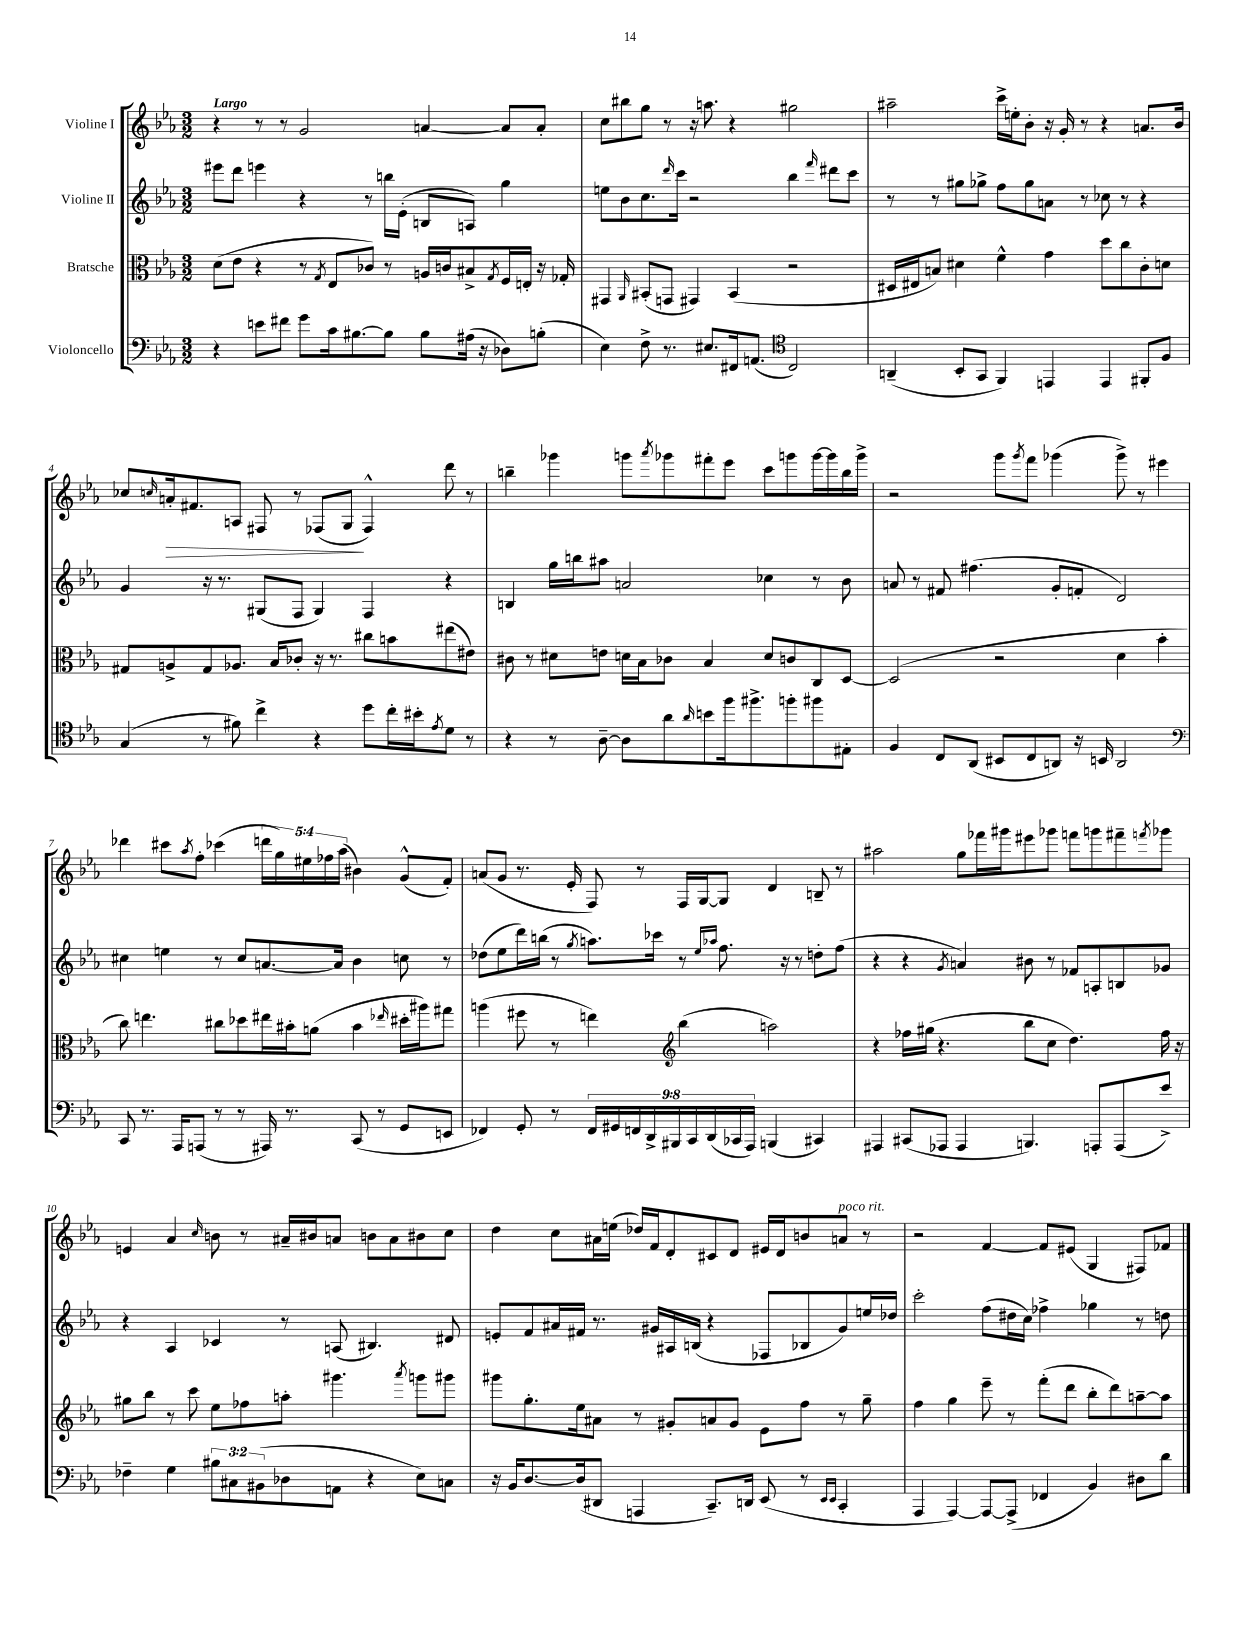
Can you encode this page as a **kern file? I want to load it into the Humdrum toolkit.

**kern	**kern	**kern	**kern
*staff4	*staff3	*staff2	*staff1
*clefF4	*clefC3	*clefG2	*clefG2
*k[b-e-a-]	*k[b-e-a-]	*k[b-e-a-]	*k[b-e-a-]
*M3/2	*M3/2	*M3/2	*M3/2
4r	(8d\L	8eee#\L	4r
.	8e-\J	8ddd\J	.
8e\L	4r	4eee\	8r
8f#\J	.	.	8r
8g\L	8r	4r	2g/
.	8qG/	.	.
16c\k	8E-/L	.	.
[8.B#\	.	.	.
.	8c-/J)	8r	.
8B#\]J	8r	16bb\LL	.
.	.	(16e-'\JJ	.
8B#\L	16A/LL	8B/L	[4a/
.	16c/J	.	.
(16A#\Jk	8B#^/	8A/J)	.
16r	.	.	.
.	8qG/	.	.
8D-\L)	16F/L	4gg\	8a/]L
.	16E'/JJ	.	.
(8B'\J	16r	.	8a'/J
.	16G-'/	.	.
=	=	=	=
4E-\)	4GG#/	8ee\L	8cc\L
.	.	8b-\	8bb#\
.	16qqAA-/	.	.
8F^\	(8BB#'/L	8.cc\	8gg\J
8.r	8GG/J	.	8r
.	.	16qqddd/	.
.	.	16ccc\Jk	.
.	4GG#/)	2r	16r
8.E#/L	.	.	8.aa\
16FF#/k	(4BB#/	.	4r
(8.AA/J	.	.	.
*clefC4	*	*	*
2C/)	2r	4bb-\	2gg#\
.	.	16qqfff/	.
.	.	8ddd#\L	.
.	.	8ccc\J	.
=	=	=	=
(4AA~/	16D#/LL	8r	2aa#~\
.	16E#/J	.	.
.	8B/J)	8r	.
8BB-'/L	4d#\	8gg#\L	.
8GG/J	.	8gg-^\J	.
4FF/)	4f^^\	8ff\L	16ccc^\LL
.	.	.	16ee'\J
.	.	8gg-\	8b-'\J
4EE/	4g\	8a\J	16r
.	.	.	16g'/
.	.	8r	8r
4EE/	8dd\L	8cc-\	4r
.	8cc\	8r	.
8FF#'/L	8c'\	4r	8.a/L
8F/J	8d\J	.	.
.	.	.	16b-/Jk
=	=	=	=
(4G/	8G#/L	4g/	8cc-/L
.	.	.	16qqcc/
.	8A^/	.	16a'/k
.	.	.	8.f#/
8r	8G#/	16r	.
.	.	8.r	.
8f#\)	8.A-/J	.	8A/J
4cc^\	.	(8G#/L	8F#/
.	16B-/LK	.	.
.	8c-'/J	8F/J	8r
4r	16r	4G#/)	(8F-/L
.	8.r	.	.
.	.	.	8G/J
8dd\L	8cc#\L	4F/	4F-^^/)
16cc'\L	8b\	.	.
16b#'\J	.	.	.
8qe-/	.	.	.
8d\J	(8ee#\	4r	8ddd\
8r	8e#\J)	.	8r
=	=	=	=
4r	8c#\	4B/	4bb~\
.	8r	.	.
8r	8d#\L	16gg\LL	4ggg-\
.	.	16bb\J	.
[8A-~\	8e\J	8aa#\J	.
8A-\]L	16d\LL	2a/	8ggg\L
.	16B-\J	.	.
.	.	.	8qaaa-/
8a-\	8c-\J	.	8ggg-\
16qqa-/	.	.	.
8b\	4B-/	.	8fff#'\
16ff\k	.	.	8eee-\J
8.ff#^\	.	.	.
.	8d/L	4cc-\	8ccc\L
8ff'\	8c/	.	8ggg\
8ff#\	8C/	8r	[16ggg\L
.	.	.	16ggg\]
8E#'\J	[8D/J	8b-\	16bb\
.	.	.	16ggg^\JJ
=	=	=	=
4F/	(2D/]	8a/	2r
.	.	8r	.
8C/L	.	8f#/	.
(8AA-/J	.	(4.ff#\	.
8BB#/L	2r	.	8ggg\L
.	.	.	8qggg/
8C/	.	.	8fff\J
8AA/J)	.	8g'/L	(4ggg-\
16r	.	8f'/J	.
16BB/	.	.	.
2AA/	4d\	2d/)	8ggg-^\)
.	.	.	8r
.	4b-'\	.	4eee#\
=	=	=	=
*clefF4	*	*	*
8CC/	8cc\)	4cc#\	4ddd-\
8.r	4.ee\	.	.
.	.	4ee\	8ccc#\L
16AAA-/LK	.	.	.
.	.	.	8qaa-/
(8AAA/J	.	.	8ff'\J
8r	8cc#\L	8r	(4ccc-\
8r	8dd-\	8cc#/L	.
16AAA#/)	16ee#\L	[8.a/	20ddd\LL
.	.	.	20gg\)
8.r	16b#'\J	.	.
.	.	.	20ee#\
.	(8a\J	.	.
.	.	.	20ff-\
.	.	16a/]Jk	.
.	.	.	(20aa-\JJ
(8CC/	4b#\	4b-\	4b#\)
8r	.	.	.
.	16qqee-/	.	.
8GG/L	16dd#'\LL	8cc\	(8g^^/L
.	16aa#\J)	.	.
8EE/J	8gg#\J	8r	8f'/J)
=	=	=	=
4FF-/)	(4aa\	(8dd-\L	(8a/L
.	.	8ee-\	8g/J
8GG'/	8ff#\	16ddd\L)	8.r
.	.	(16bb\JJ	.
8r	8r	8r	.
.	.	.	16e-'/
.	.	8qgg/	.
18FF-/LL	4ee\)	8.aa\L)	8F/)
18GG#/	.	.	.
18FF/	.	.	.
.	.	.	8r
18DD^/	.	.	.
.	.	16ccc-\Jk	.
18BBB#/	.	.	.
*	*clefG2	*	*
.	(4bb-\	8r	16F/LL
18CC/	.	.	.
.	.	.	[16G/J
(18DD/	.	.	.
.	.	16qqee-/LL	.
.	.	16qqaa-/JJ	.
.	.	8.ff\	8G/]J
18CC-/	.	.	.
18AAA-/JJ)	.	.	.
(4BBB/	2aa\)	.	4d/
.	.	16r	.
.	.	8r	.
4CC#/)	.	8dd'\L	8B~/
.	.	(8ff\J	8r
=	=	=	=
4AAA#/	4r	4r	2aa#\
(8CC#/L	16ff-\LL	4r	.
.	(16gg#\JJ	.	.
8AAA-/J	4.r	.	.
.	.	8qg/	.
4AAA-/	.	4a/)	8gg\L
.	.	.	16fff-\L
.	.	.	16ggg#\J
4.BBB/)	8bb-\L	8b#\	8eee#\
.	8cc\J	8r	8ggg-\J
.	4.dd\)	8f-/L	8fff\L
8AAA'/L	.	8A'/	8ggg\
(8AAA/	.	8B/	8fff#~\
.	.	.	8qfff/
8e-^/J)	16ff-\	8g-/J	8ggg-\J
.	16r	.	.
=	=	=	=
4F-~\	8gg#\L	4r	4e/
.	8bb-\J	.	.
4G\	8r	4A-/	4a-/
.	8ccc\	.	.
.	.	.	16qqcc/
12B#\L	8ee-\L	4c-/	8b\
12C#\	.	.	.
.	8ff-\	.	8r
(12BB#\	.	.	.
8D-\	8aa'\J	8r	16a#~/LL
.	.	.	16b#/J
8AA\J	4.ggg#\	(8A/	8a/J
4r	.	4.B#/)	8b\L
.	.	.	8a\
.	8qaaa-/	.	.
8E-\L)	8ggg\L	.	8b#\
8C\J	8ggg#\J	8d#/	8cc\J
=	=	=	=
16r	8ggg#\L	8e'/L	4dd\
16BB-/LK	.	.	.
[8.D/	8.gg'\	8f/	.
.	.	16a#/L	8cc\L
(16D/]k	16ee-\k	16f#/JJ	.
8DD#/J	8a#\J	8.r	16a#\L
.	.	.	(16ee\JJ
4AAA/	8r	.	16dd-/LL)
.	.	16g#/LL	16f/J
.	8g#'/L	16A#/	8d'/
.	.	(16B/JJ	.
8.CC~/L)	8a/	4r	8c#/
.	8g#/J	.	8d/J
16DD/Jk	.	.	.
(8EE-/	8e-\L	8F-/L	16e#/LL
.	.	.	16d/J
8r	8ff\J	8B-/	8b/
16qqEE-/LL	.	.	.
16qqEE-/JJ	.	.	.
4CC'/	8r	8g#/)	8a/J
.	8gg~\	16ee/L	8r
.	.	16dd-/JJ	.
=	=	=	=
4AAA-/	4ff\	2ccc'\	2r
[4AAA-/)	4gg\	.	.
8AAA-/_L	8eee-~\	(8ff\L	[4f/
(8AAA-^/]J	8r	16dd#\L	.
.	.	16cc\JJ)	.
4FF-/	(8fff'\L	4ff-^\	8f/]L
.	8ddd\J	.	(8e#/J
4BB-/)	8bb-'\L	4gg-\	4G/
.	8ddd\)	.	.
8D#\L	[8aa~\	8r	8F#/L)
8d\J	8aa\]J	8dd\	8f-/J
==	==	==	==
*-	*-	*-	*-
